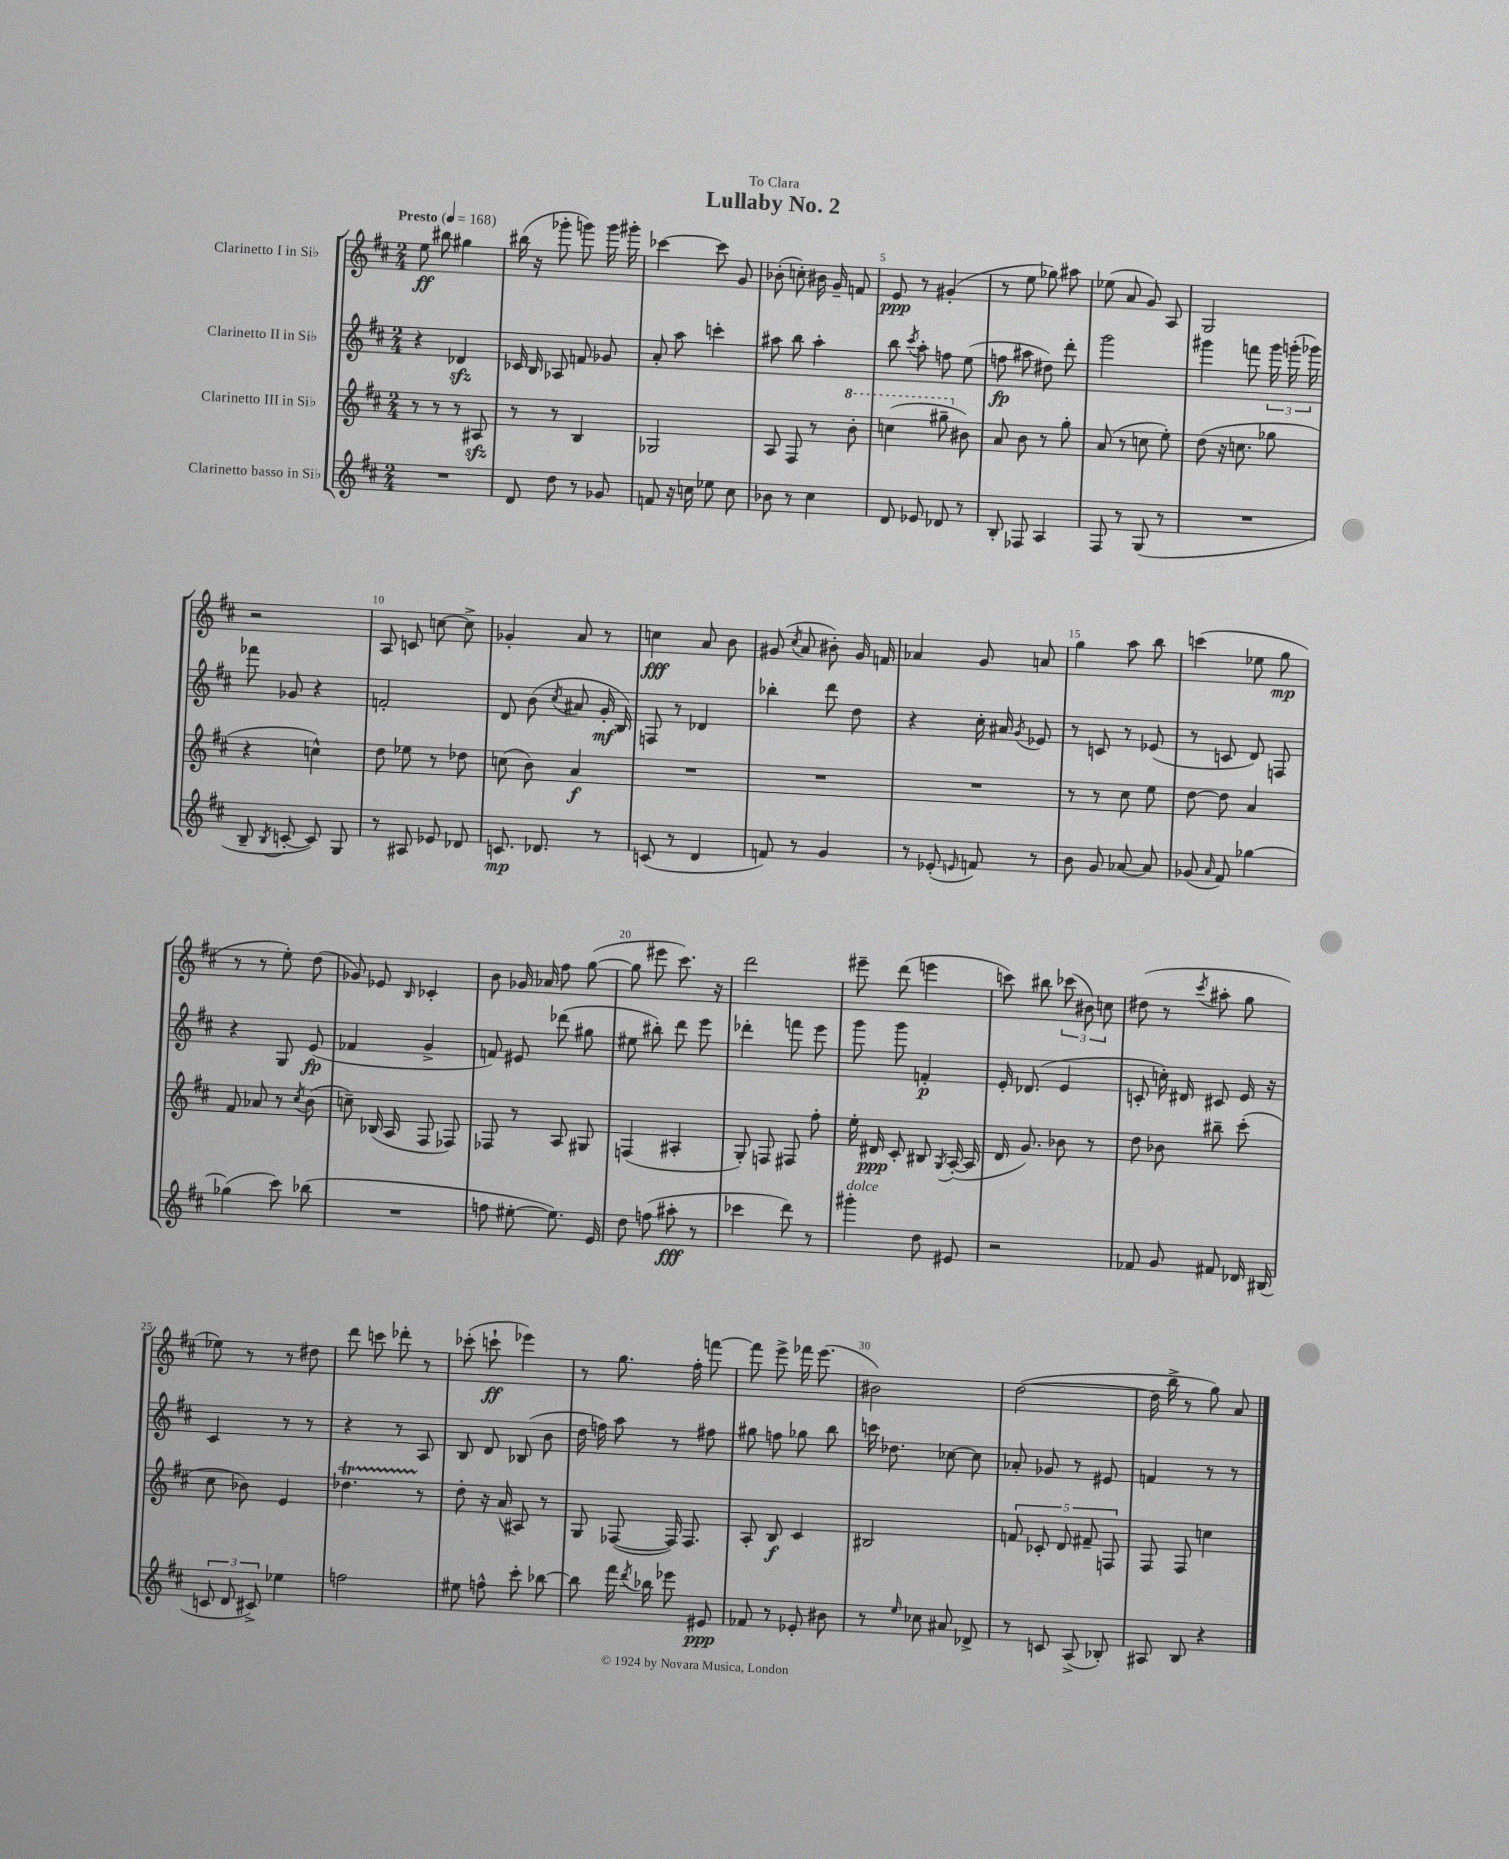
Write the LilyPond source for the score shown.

\header { title = "Lullaby No. 2" dedication = "To Clara" }
<<
\new StaffGroup <<
\new Staff = "s0" \with { instrumentName = "Clarinetto I in Sib" } {
    \clef treble \key d \major \numericTimeSignature \time 2/4 \tempo "Presto" 4 = 168
    \autoBeamOff e''8\ff bis''8 gis''4 |
    bis''16( r16 ges'''8-. g'''8) g'''16 gis'''16-. |
    ces'''4~ ces'''8 g'8 |
    bes'8-.( c''8-.) bis'16 g'16-- f'8 |
    e'8\ppp r8 gis'4-.( |
    r8 e''8 ges''8) ais''8 |
    ees''8( a'8 g'8) a8 |
    g2 |
    r2 |
    a8 c'8 c''8~ c''8-> |
    ges'4-. a'8 r8 |
    c''4\fff a'8 b'8 |
    gis'8( \acciaccatura { cis''8 } a'8 bis'8-.) gis'16 f'16 |
    aes'4 g'8 a'8 |
    g''4 a''8 b''8 |
    c'''4( ees''8 g''8\mp |
    r8 r8 e''8-.) d''8( |
    ges'8) ees'8 \grace { b16 } ces'4-. |
    b'8 ges'16 aes'16 fis''8 g''8~( |
    g''8 eis'''8 cis'''8.) r16 |
    d'''2 |
    eis'''8-- d'''8( e'''4 |
    c'''8) bis''8 \tuplet 3/2 { ces'''8( bis'8) c''8 } |
    dis''8( r8 \acciaccatura { cis'''8 } ais''8-. g''8 |
    ees''8) r8 r8 dis''8 |
    d'''8 c'''8 des'''8-. r8 |
    ces'''8-.( c'''8-!\ff ees'''4) |
    r8 g''8. fis''16-. f'''8~ |
    f'''8 e'''8-> fes'''16 e'''8.( |
    bis'2) |
    d''2~( |
    d''16 b''16-> r8 g''8) a'8 \bar "|." |
}
\new Staff = "s1" \with { instrumentName = "Clarinetto II in Sib" } {
    \clef treble \key d \major \numericTimeSignature \time 2/4
    \autoBeamOff r4 des'4\sfz |
    ces'16 b16 aes8 f'8 ges'8 |
    a'8-. a''8 c'''4-. |
    ais''8 b''8 ais''4-. |
    b''8 \acciaccatura { cis'''8 } a''8-. f''8 e''8( |
    f''8\fp ais''8 dis''8) d'''8-. |
    g'''2 |
    gis'''4 f'''8 \tuplet 3/2 { gis'''16 g'''16-.( ges'''16) } |
    fes'''8 ges'8 r4 |
    f'2-. |
    d'8 b'8( \acciaccatura { cis''8 } ais'8 g'16-.\mf b16) |
    f8 r8 des'4 |
    bes''4-. d'''8 d''8 |
    r4 cis''16-. ais'16 \acciaccatura { g'8 } ees'8 |
    r8 c'8 r8 ees'8( |
    r8 c'8 d'8) f8 |
    r4 g8 e'8\fp( |
    fes'4 g'4-> |
    f'8) eis'8 des'''8( gis''8 |
    eis''8 bis''8-.) d'''8 e'''8 |
    des'''4-. f'''8 e'''8 |
    g'''8 g'''8 f'4-.\p |
    e'16-. des'8.( e'4 |
    c'8-. c''16-.) dis'16 cis'8 e'16 r16 |
    cis'4 r8 r8 |
    r4 r8 a8 |
    b8 d'8 bes8( b'8 |
    d''16 f''16) a''8 r8 fis''8 |
    gis''8 f''8 ges''8 b''8 |
    c'''16 des''8. ces''8~ ces''8 |
    aes'8-. ges'8 r8 eis'8 |
    f'4 r8 r8 \bar "|." |
}
\new Staff = "s2" \with { instrumentName = "Clarinetto III in Sib" } {
    \clef treble \key d \major \numericTimeSignature \time 2/4
    \autoBeamOff r8 r8 r8 ais8\sfz |
    r8 r8 b4 |
    ges2 |
    a8 fis8 r8 \ottava #1 b''8-. |
    c'''4( gis'''8-- \ottava #0 bis'8) |
    a'8 b'8 r8 g''8-. |
    a'8( r8 c''8 e''8-.) |
    d''8( r16 c''8. ges''8 |
    r4 c''4-^) |
    d''8 ees''8 r8 des''8 |
    c''8( b'8) a'4\f |
    R2 |
    R2 |
    R2 |
    r8 r8 cis''8 e''8 |
    d''8~ d''8 a'4 |
    fis'8 aes'8 r8 \acciaccatura { cis''8 } b'8( |
    c''8--) bes16( a16 fis8 fes8) |
    fes8 r8 a8 gis8 |
    f4( ais4-. |
    g8-.) f8 fis8 fis''8-. |
    e''16-. dis'16\ppp cis'8-. bis8 \acciaccatura { g8 } a16~-.( a16 |
    d'16 g'8.) bes'8 r8 |
    d''8 bes'8 bis''8-- cis'''8-.( |
    cis''8 bes'8) e'4 |
    des''4.\startTrillSpan r8\stopTrillSpan |
    d''8-. r16 a'16( ais8) r8 |
    g8 fes8~( fes16) fes8. |
    a8-. b8\f cis'4 |
    bis2 |
    \tuplet 5/4 { f'8 ces'8-. d'8 fis'8-- f8 } |
    fis8 fis8 c''4 \bar "|." |
}
\new Staff = "s3" \with { instrumentName = "Clarinetto basso in Sib" } {
    \clef treble \key d \major \numericTimeSignature \time 2/4
    \autoBeamOff R2 |
    d'8 d''8 r8 ges'8 |
    f'8 r16 c''16 ees''8 c''8 |
    bes'8 r8 cis''4 |
    d'8 ees'8 des'8 r8 |
    b8-. fes8 a4 |
    fis8 r8 g8( r8 |
    R2 |
    b8-- \acciaccatura { b8 } c'8~-. c'8) g8 |
    r8 ais8 ees'8 des'8 |
    c'8.\mp des'8. r8 |
    c'8( r8 d'4 |
    f'8) r8 g'4 |
    r8 ees'8-.( \grace { e'16 } f'8) r8 |
    b'8 g'8 aes'8~ aes'8 |
    ges'8( \grace { a'16 } fis'8) ges''4~ |
    ges''4( cis'''8) bes''8( |
    R2 |
    f''8 eis''8~-. eis''8.) e'16 |
    d''8 f''8( ais''8-.\fff r8 |
    ces'''4 d'''8) r8 |
    gis'''4-.^\markup { \italic "dolce" } d''8 eis'8 |
    r2 |
    fes'8 g'8 fis'8 des'16 bis16( |
    \tuplet 3/2 { c'8 d'8 cis'8->) } ees''4 |
    f''2 |
    eis''8 f''8-^ cis'''8-. bes''8~ |
    bes''8 fis'''16 \acciaccatura { d'''8 } bes''16 ees'''8 eis'8\ppp |
    fes'8 r8 ees'8-. bis'8 |
    r8 \grace { e''16 } ces''8 ais'8 des'8-> |
    r8 c'8 a8->( bes8-.) |
    ais8 b8 r4 \bar "|." |
}
>>
>>
\layout { \context { \Score \override BarNumber.break-visibility = ##(#f #t #t) barNumberVisibility = #(every-nth-bar-number-visible 5) } }
